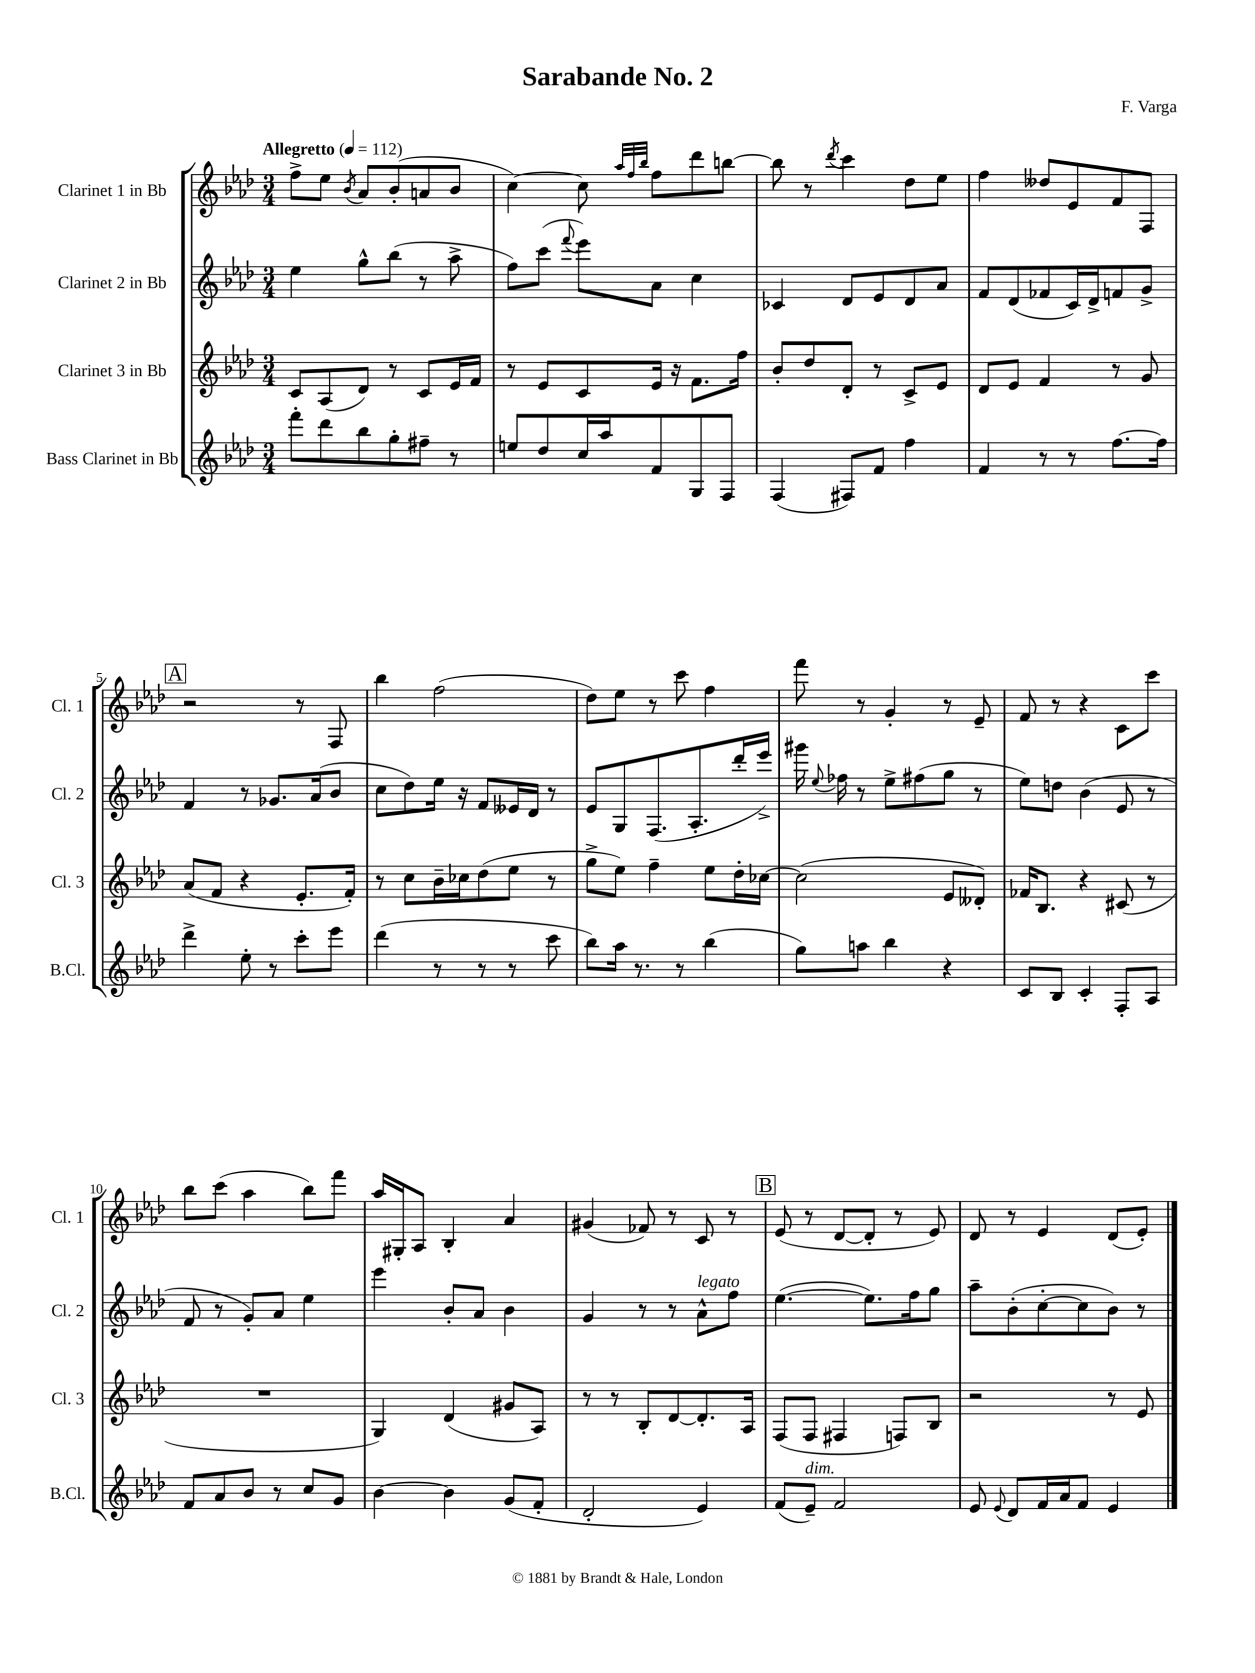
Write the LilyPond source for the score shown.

\header { title = "Sarabande No. 2" composer = "F. Varga" }
<<
\new StaffGroup <<
\new Staff = "s0" \with { instrumentName = "Clarinet 1 in Bb" shortInstrumentName = "Cl. 1" } {
    \clef treble \key aes \major \numericTimeSignature \time 3/4 \tempo "Allegretto" 4 = 112
    \autoBeamOff f''8[-> ees''8] \acciaccatura { bes'8 } aes'8[ bes'8-.( a'8 bes'8] |
    c''4~) c''8 \grace { aes''32[ f''32 bes''32] } f''8[ des'''8 b''8]~ |
    b''8 r8 \acciaccatura { des'''8 } c'''4 des''8[ ees''8] |
    f''4 deses''8[ ees'8 f'8 f8] |
    \mark \markup { \box "A" } r2 r8 f8 |
    bes''4 f''2( |
    des''8[) ees''8] r8 c'''8 f''4 |
    f'''8 r8 g'4-. r8 ees'8-- |
    f'8 r8 r4 c'8[ c'''8] |
    bes''8[ c'''8]( aes''4 bes''8[) f'''8] |
    aes''16[ gis16-. aes8] bes4-. aes'4 |
    gis'4( fes'8) r8 c'8 r8 |
    \mark \markup { \box "B" } ees'8( r8 des'8[~ des'8]-. r8 ees'8) |
    des'8 r8 ees'4 des'8[( ees'8]-.) \bar "|." |
}
\new Staff = "s1" \with { instrumentName = "Clarinet 2 in Bb" shortInstrumentName = "Cl. 2" } {
    \clef treble \key aes \major \numericTimeSignature \time 3/4
    \autoBeamOff ees''4 g''8[-^ bes''8]( r8 aes''8-> |
    f''8[) c'''8]( \appoggiatura { f'''8 } ees'''8[) aes'8] c''4 |
    ces'4 des'8[ ees'8 des'8 aes'8] |
    f'8[ des'8( fes'8 c'16) des'16-> f'8 g'8]-> |
    \mark \markup { \box "A" } f'4 r8 ges'8.[ aes'16( bes'8] |
    c''8[ des''8) ees''16] r16 f'8[ eeses'16 des'16] r8 |
    ees'8[ g8 f8.( aes8.-. des'''16-. ees'''16]->) |
    gis'''16 \appoggiatura { ees''8 } fes''16 r8 ees''8[-> fis''8( g''8] r8 |
    ees''8[) d''8] bes'4( ees'8 r8 |
    f'8 r8 g'8[-.) aes'8] ees''4 |
    ees'''4 bes'8[-. aes'8] bes'4 |
    g'4 r8 r8 aes'8[-^^\markup { \italic "legato" } f''8] |
    \mark \markup { \box "B" } ees''4.~( ees''8.[) f''16 g''8] |
    aes''8[-- bes'8-.( c''8~-. c''8 bes'8]) r8 \bar "|." |
}
\new Staff = "s2" \with { instrumentName = "Clarinet 3 in Bb" shortInstrumentName = "Cl. 3" } {
    \clef treble \key aes \major \numericTimeSignature \time 3/4
    \autoBeamOff c'8[ aes8( des'8]) r8 c'8[ ees'16 f'16] |
    r8 ees'8[ c'8 ees'16] r16 f'8.[ f''16] |
    bes'8[-. des''8 des'8]-. r8 c'8[-> ees'8] |
    des'8[ ees'8] f'4 r8 g'8 |
    \mark \markup { \box "A" } aes'8[( f'8] r4 ees'8.[-. f'16]-.) |
    r8 c''8[ bes'16-- ces''16 des''8( ees''8] r8 |
    g''8[-> ees''8]) f''4-- ees''8[ des''16-. ces''16]~ |
    ces''2( ees'8[ deses'8]-.) |
    fes'16[ bes8.] r4 cis'8( r8 |
    R2. |
    g4) des'4( gis'8[ aes8]) |
    r8 r8 bes8[-. des'8~ des'8.-. aes16] |
    \mark \markup { \box "B" } f8[( f8] fis4 f8[) bes8] |
    r2 r8 ees'8 \bar "|." |
}
\new Staff = "s3" \with { instrumentName = "Bass Clarinet in Bb" shortInstrumentName = "B.Cl." } {
    \clef treble \key aes \major \numericTimeSignature \time 3/4
    \autoBeamOff f'''8[-. des'''8 bes''8 g''8-. fis''8]-- r8 |
    e''8[ des''8 c''16 aes''16 f'8 g8 f8] |
    f4( fis8[) f'8] f''4 |
    f'4 r8 r8 f''8.[~ f''16] |
    \mark \markup { \box "A" } des'''4-> ees''8-. r8 c'''8[-. ees'''8] |
    des'''4( r8 r8 r8 c'''8 |
    bes''8[) aes''16] r8. r8 bes''4( |
    g''8[) a''8] bes''4 r4 |
    c'8[ bes8] c'4-. f8[-. aes8] |
    f'8[ aes'8 bes'8] r8 c''8[ g'8] |
    bes'4~ bes'4 g'8[( f'8]-. |
    des'2-. ees'4) |
    \mark \markup { \box "B" } f'8[( ees'8]--^\markup { \italic "dim." }) f'2 |
    ees'8 \appoggiatura { ees'8 } des'8[ f'16 aes'16 f'8] ees'4 \bar "|." |
}
>>
>>
